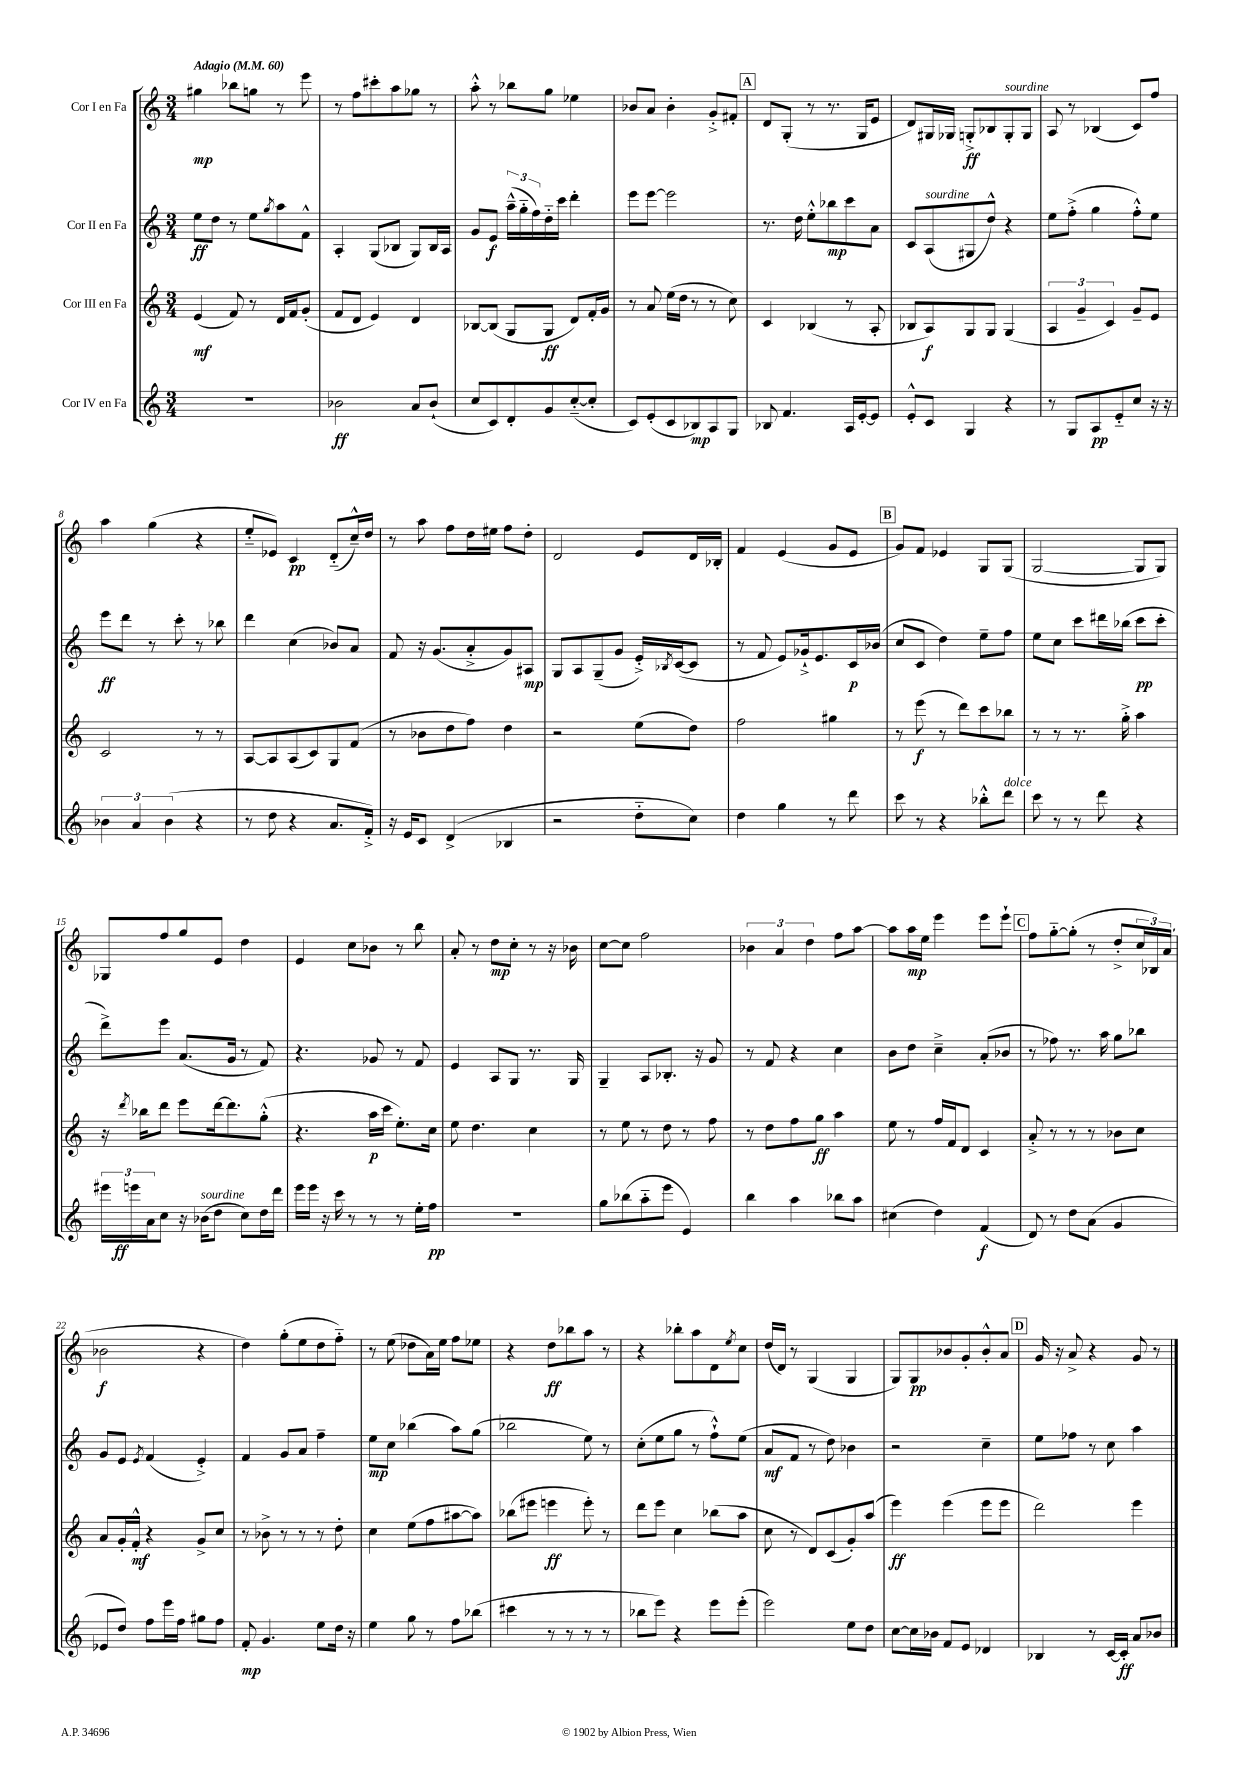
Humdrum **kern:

**kern	**kern	**kern	**kern
*staff4	*staff3	*staff2	*staff1
*clefG2	*clefG2	*clefG2	*clefG2
*k[]	*k[]	*k[]	*k[]
*M3/4	*M3/4	*M3/4	*M3/4
*MM60	*MM60	*MM60	*MM60
2.r	(4e	8ee	4gg#
.	.	8dd	.
.	8f)	8r	8bb-
.	8r	8ee	8gg
.	.	8qgg	.
.	16d	8aa	8r
.	16f	.	.
.	(8g'	8f^^	8eee
=	=	=	=
2b-	8f	4A'	8r
.	8d	.	8ff
.	4e)	(8G	8ccc#'
.	.	8B-	8aa
8a	4d	8G)	8gg-
(8b-`	.	16B-	8r
.	.	16A	.
=	=	=	=
8cc	[8B-	8g	8aa'^^
8c)	(8B-]	8e	8r
8d'	8G	(24aa~^^	8bb-
.	.	24gg'~	.
.	.	24ff)	.
8g	8G	16dd'~	8gg
.	.	16ccc	.
([8cc'~	8d)	4ddd'	4ee-
8cc']	16f'	.	.
.	16g	.	.
=	=	=	=
8c)	8r	8eee	8b-
(8e'	8a	[8eee	8a
8c	(16ee	2eee]	4b-'
.	16dd	.	.
8B-)	8r	.	.
8A	8r	.	8g'^
8G	8cc)	.	8f#'
=	=	=	=
8B-	4c	8.r	8d
4.f	.	.	(8G'
.	.	16dd	.
.	(4B-	8ee'^^	8r
.	.	8bb-	8.r
16A	8r	8ccc	.
[16e'	.	.	16G
8e]	8A'	8a	8e
=	=	=	=
8e'^^	8B-	8c	8d)
8c	8A)	(8A	16G#
.	.	.	16G-
4G	8G	8G#	8G'^
.	8G	8dd^^)	8B-
4r	(4G	4r	8G'
.	.	.	8G
=	=	=	=
8r	6A	8ee	8A
8G	.	(8ff'^	8r
.	6g~	.	.
8A	.	4gg	(4B-
.	6c)	.	.
8e'~	.	.	.
8cc	8g~	8ff'^^)	8c)
16r	8e	8ee	8ff
16r	.	.	.
=	=	=	=
6b-	2c	8eee	4aa
.	.	8ddd	.
6a	.	.	.
.	.	8r	(4gg
(6b-	.	.	.
.	.	8ccc'	.
4r	8r	8r	4r
.	8r	8bb-	.
=	=	=	=
8r	[8A	4ddd	8ee'~
8dd	8A]	.	8e-)
4r	(8A	(4cc	4c
.	8c)	.	.
8.a	8G	8b-)	(8d'~
.	(8f	8a	16cc~^^)
16f'^)	.	.	16dd
=	=	=	=
16r	8r	8f	8r
16e	.	.	.
8c	8b-	16r	8aa
.	.	(8.g	.
(4d^	8dd	.	8ff
.	8ff)	8a'^	16dd
.	.	.	16ee#
4B-	4dd	8g)	8ff
.	.	8A#	8dd'
=	=	=	=
2r	2r	8G	2d
.	.	8A	.
.	.	(8G~	.
.	.	8g	.
8dd'~	(8ee	16e'^)	8e
.	.	8qB-	.
.	.	([16c	.
8cc)	8dd)	8c]	16d
.	.	.	16B-'
=	=	=	=
4dd	2ff	8r	4f
.	.	8f	.
4gg	.	8e)	(4e
.	.	16g-`^	.
.	.	8.e	.
8r	4gg#	.	8g
8ddd	.	16c	8e
.	.	(16b-	.
=	=	=	=
8ccc	8r	8cc	8g)
8r	(8eee	8c	8f
4r	8r	4dd)	4e-
.	8ddd)	.	.
8bb-'^^	8ccc	8ee~	8G
8ddd	8bb-	8ff	(8G
=	=	=	=
8ccc	8r	8ee	[2G
8r	8r	8cc	.
8r	8.r	8ccc	.
8ddd	.	16ddd#	.
.	16gg'^	(16bb-	.
4r	4aa	8ccc	8G]
.	.	8ccc'	8G)
=	=	=	=
24eee#	16r	8ddd^)	8G-
24eee	.	.	.
.	8qddd	.	.
.	16bb-	.	.
24a	.	.	.
8cc	8ddd	8eee	8ff
16r	8eee	(8.a	8gg
(16b-	.	.	.
8dd	[16ddd	.	8e
.	8.ddd]	16g	.
8cc)	.	8r	4dd
16dd	(8gg'^^	8f)	.
16ddd	.	.	.
=	=	=	=
16eee	4.r	4.r	4e
16eee	.	.	.
16r	.	.	.
16ccc	.	.	.
8r	.	.	8cc
8r	16aa	8g-	8b-
.	16ccc	.	.
8r	8.ee')	8r	8r
16ee'	.	8f	8bb
16ff	16cc	.	.
=	=	=	=
2.r	8ee	4e	8a'
.	4.dd	.	8r
.	.	8A	8dd
.	.	8G	8cc'
.	4cc	8.r	8r
.	.	.	16r
.	.	16G	16b-
=	=	=	=
8gg	8r	4G~	[8cc
(8bb-	8ee	.	8cc]
8aa'~	8r	8A	2ff
8eee	8dd	8.B-'	.
4e)	8r	.	.
.	.	16r	.
.	8ff	8g	.
=	=	=	=
4bb	8r	8r	6b-
.	8dd	8f	.
.	.	.	6a
4aa	8ff	4r	.
.	.	.	6dd
.	8gg	.	.
8bb-	4aa	4cc	8ff
8aa	.	.	[8aa
=	=	=	=
(4cc#	8ee	8b	8aa]
.	8r	8dd	16aa
.	.	.	16ee
4dd)	16ff	4cc~^	4eee
.	16f	.	.
.	8d	.	.
(4f	4c	(8a'	8eee
.	.	8b-	8eee`
=	=	=	=
8d)	8a'^	8r	8ff
8r	8r	8ff-)	[8gg'~
8dd	8r	8.r	(8gg']
(8a	8r	.	8r
.	.	16aa	.
4g	8b-	8gg	8dd'^
.	8cc	8bb-	24cc
.	.	.	24B-)
.	.	.	(24a
=	=	=	=
8e-	8a	8g	2b-
8dd)	16g'	8e	.
.	16f'^^	.	.
.	.	8qe	.
8ff	4r	(4f	.
16eee	.	.	.
16ff	.	.	.
8gg#	8g^	4e'^)	4r
8ff	8cc	.	.
=	=	=	=
8f'	8r	4f	4dd)
4.g	8b-^	.	.
.	8r	8g	(8gg'
.	8r	8a	8ee
8ee	8r	4ff~	8dd
16dd	8dd'	.	8ff'~)
16r	.	.	.
=	=	=	=
4ee	4cc	8ee	8r
.	.	8cc	(8ee
8gg	(8ee	(4bb-	8dd-
8r	8ff	.	16a)
.	.	.	16ee
8ff	[8aa#	8aa)	8ff
(8bb-	8aa#])	(8gg	8ee-
=	=	=	=
4ccc#	(8bb-	2bb-	4r
.	8eee#	.	.
8r	4eee	.	8dd
8r	.	.	8bb-
8r	8eee')	8ee)	8aa
8r	8r	8r	8r
=	=	=	=
8bb-	8ddd	(8cc'	4r
8eee)	8eee	8ee	.
4r	4cc	8gg	8bb-'
.	.	8r	8aa
8eee	(8bb-	8ff`^^)	8d
.	.	.	8qee
(8eee'	8aa	(8ee	8cc
=	=	=	=
2eee)	8cc	8a	(16dd
.	.	.	16d)
.	8r	8f	8r
.	8d)	8r	(4G
.	(8c	8dd)	.
8ee	8g')	4b-	4G
8dd	(8aa	.	.
=	=	=	=
[8cc	4eee)	2r	8G)
16cc]	.	.	8G
16b-	.	.	.
8f	(4eee	.	8b-
8e	.	.	8g'
4d-	8eee	4cc~	8b-'^^
.	8eee	.	8a
=	=	=	=
4B-	2ddd)	8ee	16g
.	.	.	16r
.	.	8ff-	8a^
8r	.	8r	4r
[16c	.	8cc	.
16c']	.	.	.
8a	4eee	4aa	8g
8b-	.	.	8r
==	==	==	==
*-	*-	*-	*-
